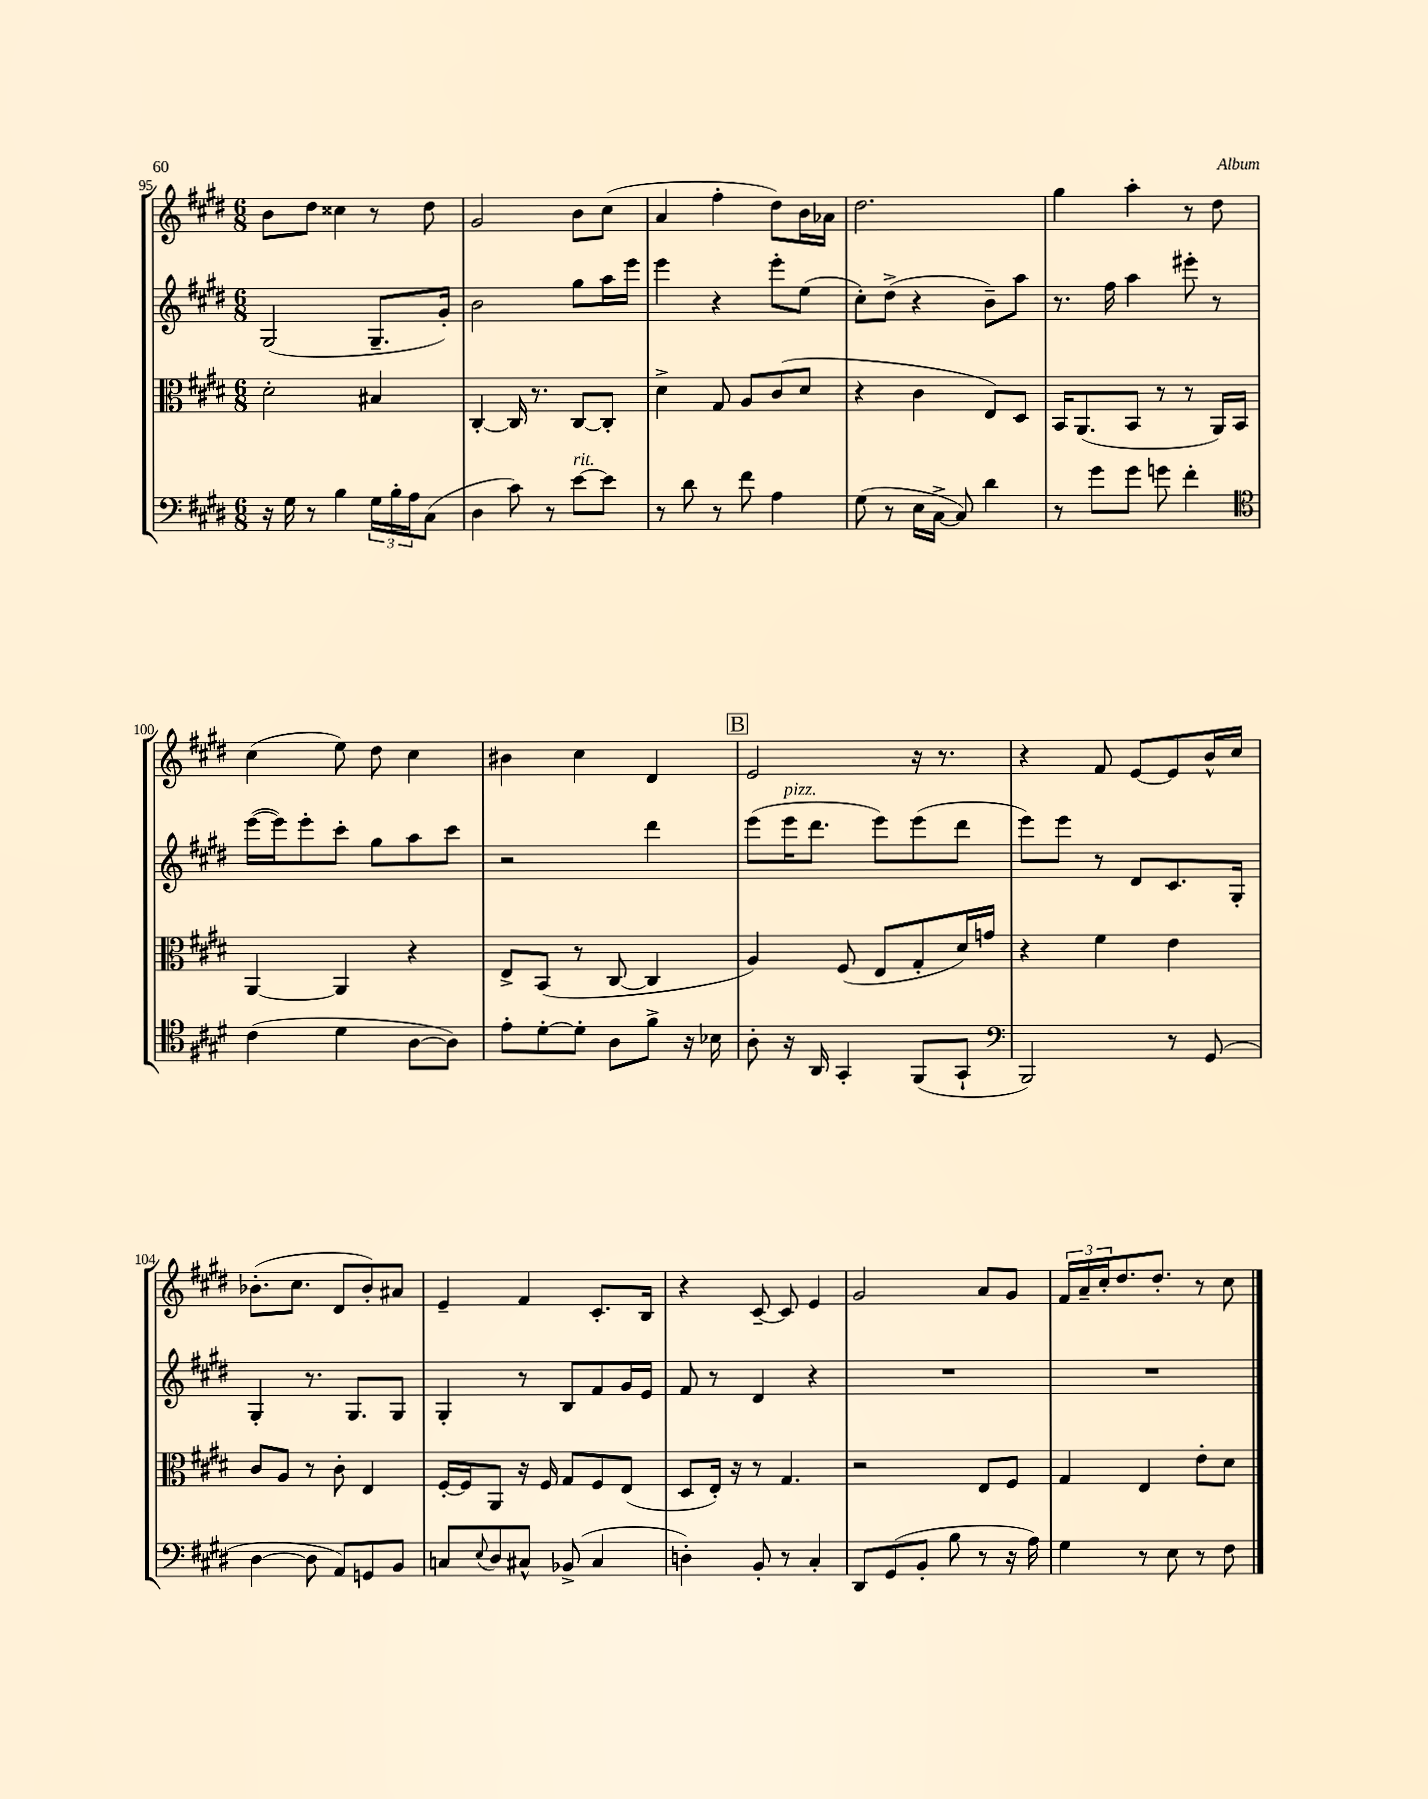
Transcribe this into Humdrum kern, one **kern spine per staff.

**kern	**kern	**kern	**kern
*staff4	*staff3	*staff2	*staff1
*clefF4	*clefC3	*clefG2	*clefG2
*k[f#c#g#d#]	*k[f#c#g#d#]	*k[f#c#g#d#]	*k[f#c#g#d#]
*M6/8	*M6/8	*M6/8	*M6/8
16r	2d#'	(2G#	8b
16G#	.	.	.
8r	.	.	8dd#
4B	.	.	4cc##
24G#	4B#	8.G#~	8r
24B'	.	.	.
24A	.	.	.
(8C#	.	.	8dd#
.	.	16g#')	.
=	=	=	=
4D#	[4C#'	2b	2g#
8c#)	16C#]	.	.
.	8.r	.	.
8r	.	.	.
[8e	[8C#	8gg#	8b
8e]	8C#']	16aa	(8cc#
.	.	16eee	.
=	=	=	=
8r	4d#^	4eee	4a
8d#	.	.	.
8r	8G#	4r	4ff#'
8f#	8A	.	.
4A	(8c#	8eee'	8dd#)
.	8d#	(8ee	16b
.	.	.	16a-
=	=	=	=
(8G#	4r	8cc#')	2.dd#
8r	.	(8dd#^	.
16E	4c#	4r	.
[16C#^	.	.	.
8C#])	.	.	.
4d#	8E)	8b~)	.
.	8D#	8aa	.
=	=	=	=
8r	16BB	8.r	4gg#
.	(8.AA	.	.
8g#	.	.	.
.	.	16ff#	.
8g#	8BB	4aa	4aa'
8g	8r	.	.
4f#'	8r	8eee#'	8r
.	16AA)	8r	8dd#
.	16BB	.	.
=	=	=	=
*clefC4	*	*	*
(4c#	[4AA	([16eee	(4cc#
.	.	16eee])	.
.	.	8eee'	.
4d#	4AA]	8ccc#'	8ee)
.	.	8gg#	8dd#
[8A	4r	8aa	4cc#
8A])	.	8ccc#	.
=	=	=	=
8e'	8E^	2r	4b#
[8d#'	(8BB	.	.
8d#']	8r	.	4cc#
8A	[8C#	.	.
8f#^	4C#]	4ddd#	4d#
16r	.	.	.
16B-	.	.	.
=	=	=	=
8A'	4A)	(8eee	2e
16r	.	16eee	.
16AA	.	8.ddd#	.
4GG#'	(8F#	.	.
.	8E	8eee)	.
(8FF#	8G#'	(8eee	16r
.	.	.	8.r
8GG#`	16d#)	8ddd#	.
.	16g	.	.
=	=	=	=
*clefF4	*	*	*
2BBB)	4r	8eee)	4r
.	.	8eee	.
.	4f#	8r	8f#
.	.	8d#	[8e
8r	4e	8.c#	8e]
(8GG#	.	.	16b^^
.	.	16G#'	16cc#
=	=	=	=
[4D#	8c#	4G#'	(8.b-'
.	8A	.	.
.	.	.	8.cc#
8D#]	8r	8.r	.
8AA)	8c#'	.	8d#
.	.	8.G#	.
8GG	4E	.	8b-')
8BB	.	8G#	8a#
=	=	=	=
8C	[16F#'	4G#'	4e~
.	16F#]	.	.
8qqE	.	.	.
8D#	8AA	.	.
8C#^^	16r	8r	4f#
.	16F#	.	.
(8BB-^	8G#	8B	.
4C#	8F#	8f#	8.c#'
.	(8E	16g#	.
.	.	16e	16B
=	=	=	=
4D')	8D#	8f#	4r
.	16E')	8r	.
.	16r	.	.
8BB'	8r	4d#	[8c#~
8r	4.G#	.	8c#]
4C#'	.	4r	4e
=	=	=	=
8DD#	2r	2.r	2g#
(8GG#	.	.	.
8BB'	.	.	.
8B	.	.	.
8r	8E	.	8a
16r	8F#	.	8g#
16A)	.	.	.
=	=	=	=
4G#	4G#	2.r	24f#
.	.	.	24a~
.	.	.	24cc#'
.	.	.	8.dd#
8r	4E	.	.
.	.	.	8.dd#'
8E	.	.	.
8r	8e'	.	8r
8F#	8d#	.	8cc#
==	==	==	==
*-	*-	*-	*-
